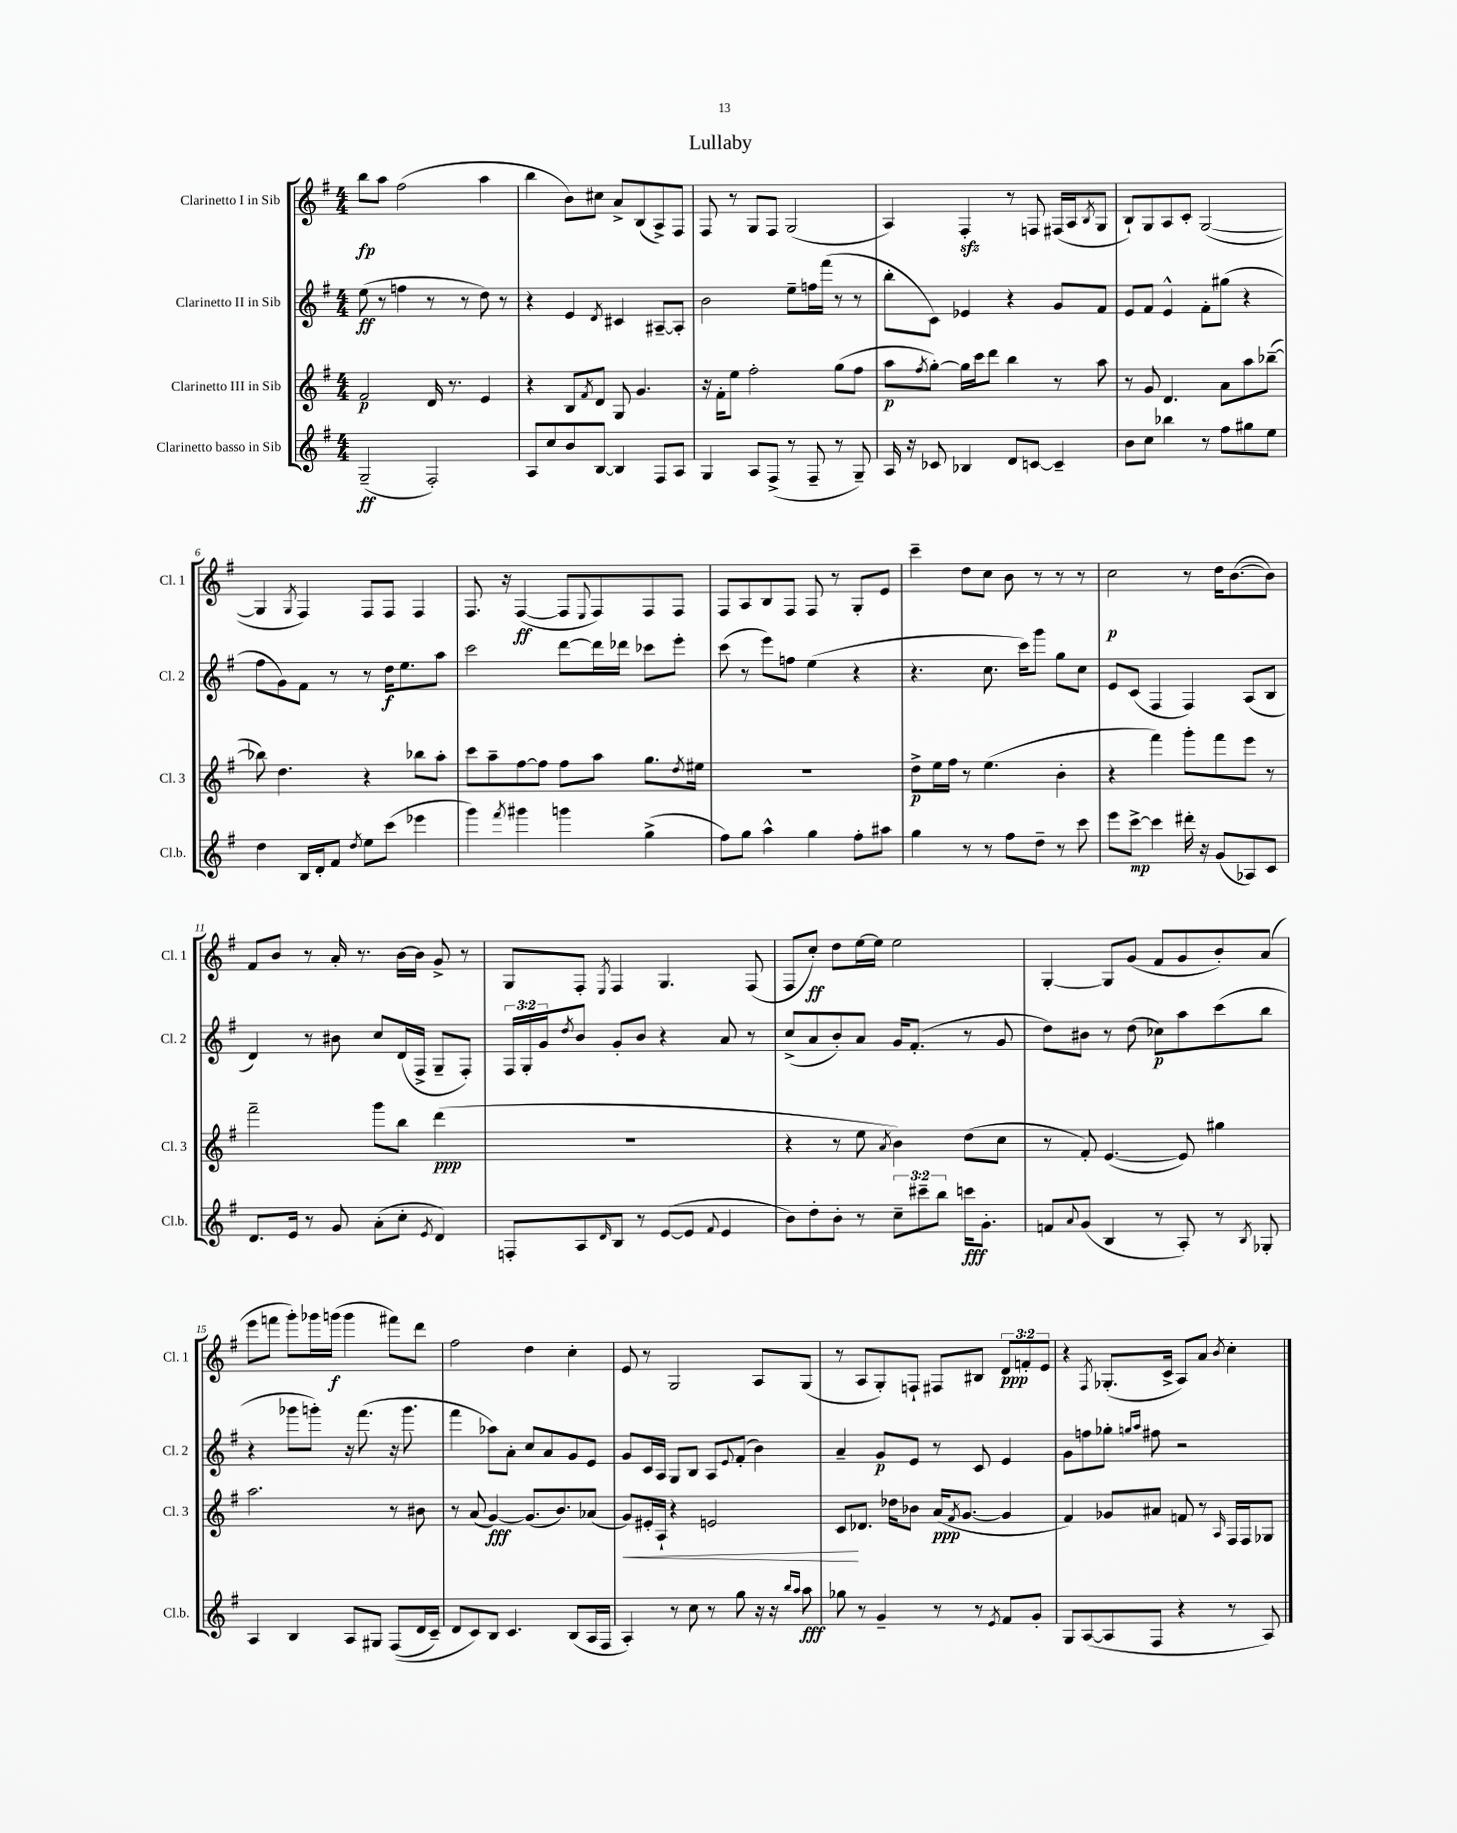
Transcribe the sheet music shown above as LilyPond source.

\header { title = "Lullaby" }
<<
\new StaffGroup <<
\new Staff = "s0" \with { instrumentName = "Clarinetto I in Sib" shortInstrumentName = "Cl. 1" } {
    \clef treble \key g \major \numericTimeSignature \time 4/4 \override Staff.TupletNumber.text = #tuplet-number::calc-fraction-text
    b''8\fp a''8 fis''2( a''4 |
    b''4 b'8) cis''8 a'8-> b8( a8->) fis8 |
    fis8 r8 g8 fis8 g2( |
    a4) fis4-.\sfz r8 f8 fis16( a16 \acciaccatura { b8 } g8 |
    b8-!) g8 a8 c'8-. g2~( |
    g4 \acciaccatura { g8 } fis4) fis8 fis8 fis4 |
    fis8. r16 fis4~\ff( fis8 \appoggiatura { e8 } fis8) fis8 fis8 |
    fis8 a8 b8 fis8 fis8 r8 g8-. e'8 |
    c'''4-- d''8 c''8 b'8 r8 r8 r8 |
    c''2\p r8 d''16 b'8.~( b'8) |
    fis'8 b'8 r8 a'16-. r8. b'16~ b'16 g'8-> r8 |
    g8 fis8-. \acciaccatura { e8 } fis4 g4. fis8( |
    fis8 c''8-.\ff) d''8 e''16~ e''16 e''2 |
    g4~-. g8 g'8( fis'8 g'8 b'8-.) a'8( |
    e'''8 f'''8 g'''8-.) ges'''16 g'''16\f( g'''4 fis'''8) d'''8 |
    fis''2 d''4 c''4-. |
    e'8 r8 g2 a8 g8( |
    r8 a8 g8-.) f8-! fis8 bis8 \tuplet 3/2 { d'8\ppp f'8-. e'8 } |
    r4 \acciaccatura { fis8 } ges8.-.( c'16-> a8) a'8 \acciaccatura { b'8 } c''4-. \bar "|." |
}
\new Staff = "s1" \with { instrumentName = "Clarinetto II in Sib" shortInstrumentName = "Cl. 2" } {
    \clef treble \key g \major \numericTimeSignature \time 4/4 \override Staff.TupletNumber.text = #tuplet-number::calc-fraction-text
    e''8\ff( r8 f''4 r8 r8 d''8) r8 |
    r4 e'4 \acciaccatura { d'8 } cis'4 ais8~-- ais8-. |
    b'2 e''8-- f''16 fis'''16( r8 r8 |
    b''8-. c'8) ees'4 r4 g'8 fis'8 |
    e'8 fis'8 e'4-^ fis'8-. gis''8( r4 |
    fis''8 g'8) fis'8 r8 r8 d''16\f e''8. a''8 |
    c'''2 d'''8~ d'''16 des'''16 ces'''8 e'''8-. |
    c'''8( r8 e'''8) f''8 e''4( r4 |
    r4. c''8. c'''16) g'''8 g''8 c''8 |
    e'8 c'8( fis4 fis4) a8( b8 |
    d'4) r8 bis'8 c''8 d'16( fis16-> g8-- fis8-.) |
    \tuplet 3/2 { fis16 g16-. g'16 } \acciaccatura { d''8 } b'8 g'8-. b'8 r4 a'8 r8 |
    c''8->( a'8 b'8-.) a'8 g'16 fis'8.-.( r8 g'8 |
    d''8) bis'8 r8 d''8( ces''8\p) a''8 c'''8( b''8 |
    r4 ges'''8 g'''8-.) r16 fis'''8.( r16 g'''8. |
    fis'''4 aes''8) a'8-. c''8 a'8 g'8 e'8 |
    g'8 c'16 a16 g8 b8 a8 \appoggiatura { e'8 } fis'8-.( b'4) |
    a'4-- g'8\p e'8 r8 c'8 e'4 |
    g'8 f''8 ges''8-. \grace { g''16 a''16 } fis''8 r2 \bar "|." |
}
\new Staff = "s2" \with { instrumentName = "Clarinetto III in Sib" shortInstrumentName = "Cl. 3" } {
    \clef treble \key g \major \numericTimeSignature \time 4/4
    fis'2\p d'16 r8. e'4 |
    r4 b8 \acciaccatura { fis'8 } d'8 g8 g'4. |
    r16 fis'16-. e''8 fis''2-. g''8( fis''8 |
    a''8\p \acciaccatura { fis''8 } g''8~-.) g''16 c'''16 d'''8 b''4 r8 a''8 |
    r8 g'8 d'4. a'8 a''8 bes''8~--( |
    bes''8) d''4. r4 bes''8 a''8-. |
    c'''8 a''8-- fis''8~ fis''8 fis''8 a''8 g''8. \acciaccatura { d''8 } eis''16 |
    R1 |
    d''8->\p e''16 fis''16 r8 e''4.( b'4-. |
    r4 fis'''4) g'''8-. fis'''8 e'''8 r8 |
    fis'''2-- g'''8 b''8 d'''4\ppp( |
    R1 |
    r4 r8 e''8 \acciaccatura { a'8 } b'4) d''8( c''8 |
    r8 fis'8-.) e'4.~( e'8) gis''4 |
    a''2. r8 bis'8 |
    r8 a'8( g'4~\fff) g'8.( b'8.) aes'8( |
    g'8\<) eis'16-. a16-! r4 e'2 |
    c'8\! des'8. des''16 bes'8 a'16\ppp( \acciaccatura { fis'8 } g'8.~ g'4 |
    fis'4) ges'8 ais'8 f'8 r8 \grace { a16 } fis16 fis16 ges8 \bar "|." |
}
\new Staff = "s3" \with { instrumentName = "Clarinetto basso in Sib" shortInstrumentName = "Cl.b." } {
    \clef treble \key g \major \numericTimeSignature \time 4/4 \override Staff.TupletNumber.text = #tuplet-number::calc-fraction-text
    g2--\ff( fis2-.) |
    a8 c''8 b'8 b8~ b4 fis8 a8 |
    g4 a8 fis8->( r8 fis8-- r8 g8--) |
    a16 r16 ces'8 bes4 d'8 c'8~ c'4-- |
    b'8 c''8 bes''4 r8 fis''8 gis''8 e''8 |
    d''4 b16 d'16-. fis'8 \acciaccatura { d''8 } e''8 c'''8( ees'''4 |
    g'''4) \acciaccatura { fis'''8 } gis'''4 g'''4 g''4->( |
    fis''8) g''8 a''4-^ g''4 fis''8-. ais''8 |
    g''4 r8 r8 fis''8 d''8-- r8 c'''8 |
    e'''8 c'''8~->\mp c'''4 dis'''16-. r16 g'8( aes8) c'8 |
    d'8. e'16 r8 g'8 a'8-.( c''8-. \acciaccatura { e'8 } d'4) |
    f8-. a8 \grace { d'16 } b8 r8 e'8~( e'8 \appoggiatura { fis'8 } e'4 |
    b'8) d''8-. b'8-. r8 \tuplet 3/2 { c''8-- cis'''8-- b''8 } c'''16\fff g'8.-. |
    f'8 \appoggiatura { a'8 } g'8( b4 r8 a8-.) r8 \acciaccatura { b8 } ges8-. |
    a4 b4 a8 gis8 fis8(\( d'16 c'16--) |
    d'8 c'8\) b8 c'4. b8( a16 fis16 |
    a4-.) r8 c''8 r8 g''8 r16 r16 \grace { b''16 a''16 } a''8\fff |
    ges''8 r8 g'4-- r8 r8 \acciaccatura { e'8 } fis'8 g'8-. |
    g8 a8~( a8 fis8 r4 r8 a8) \bar "|." |
}
>>
>>
